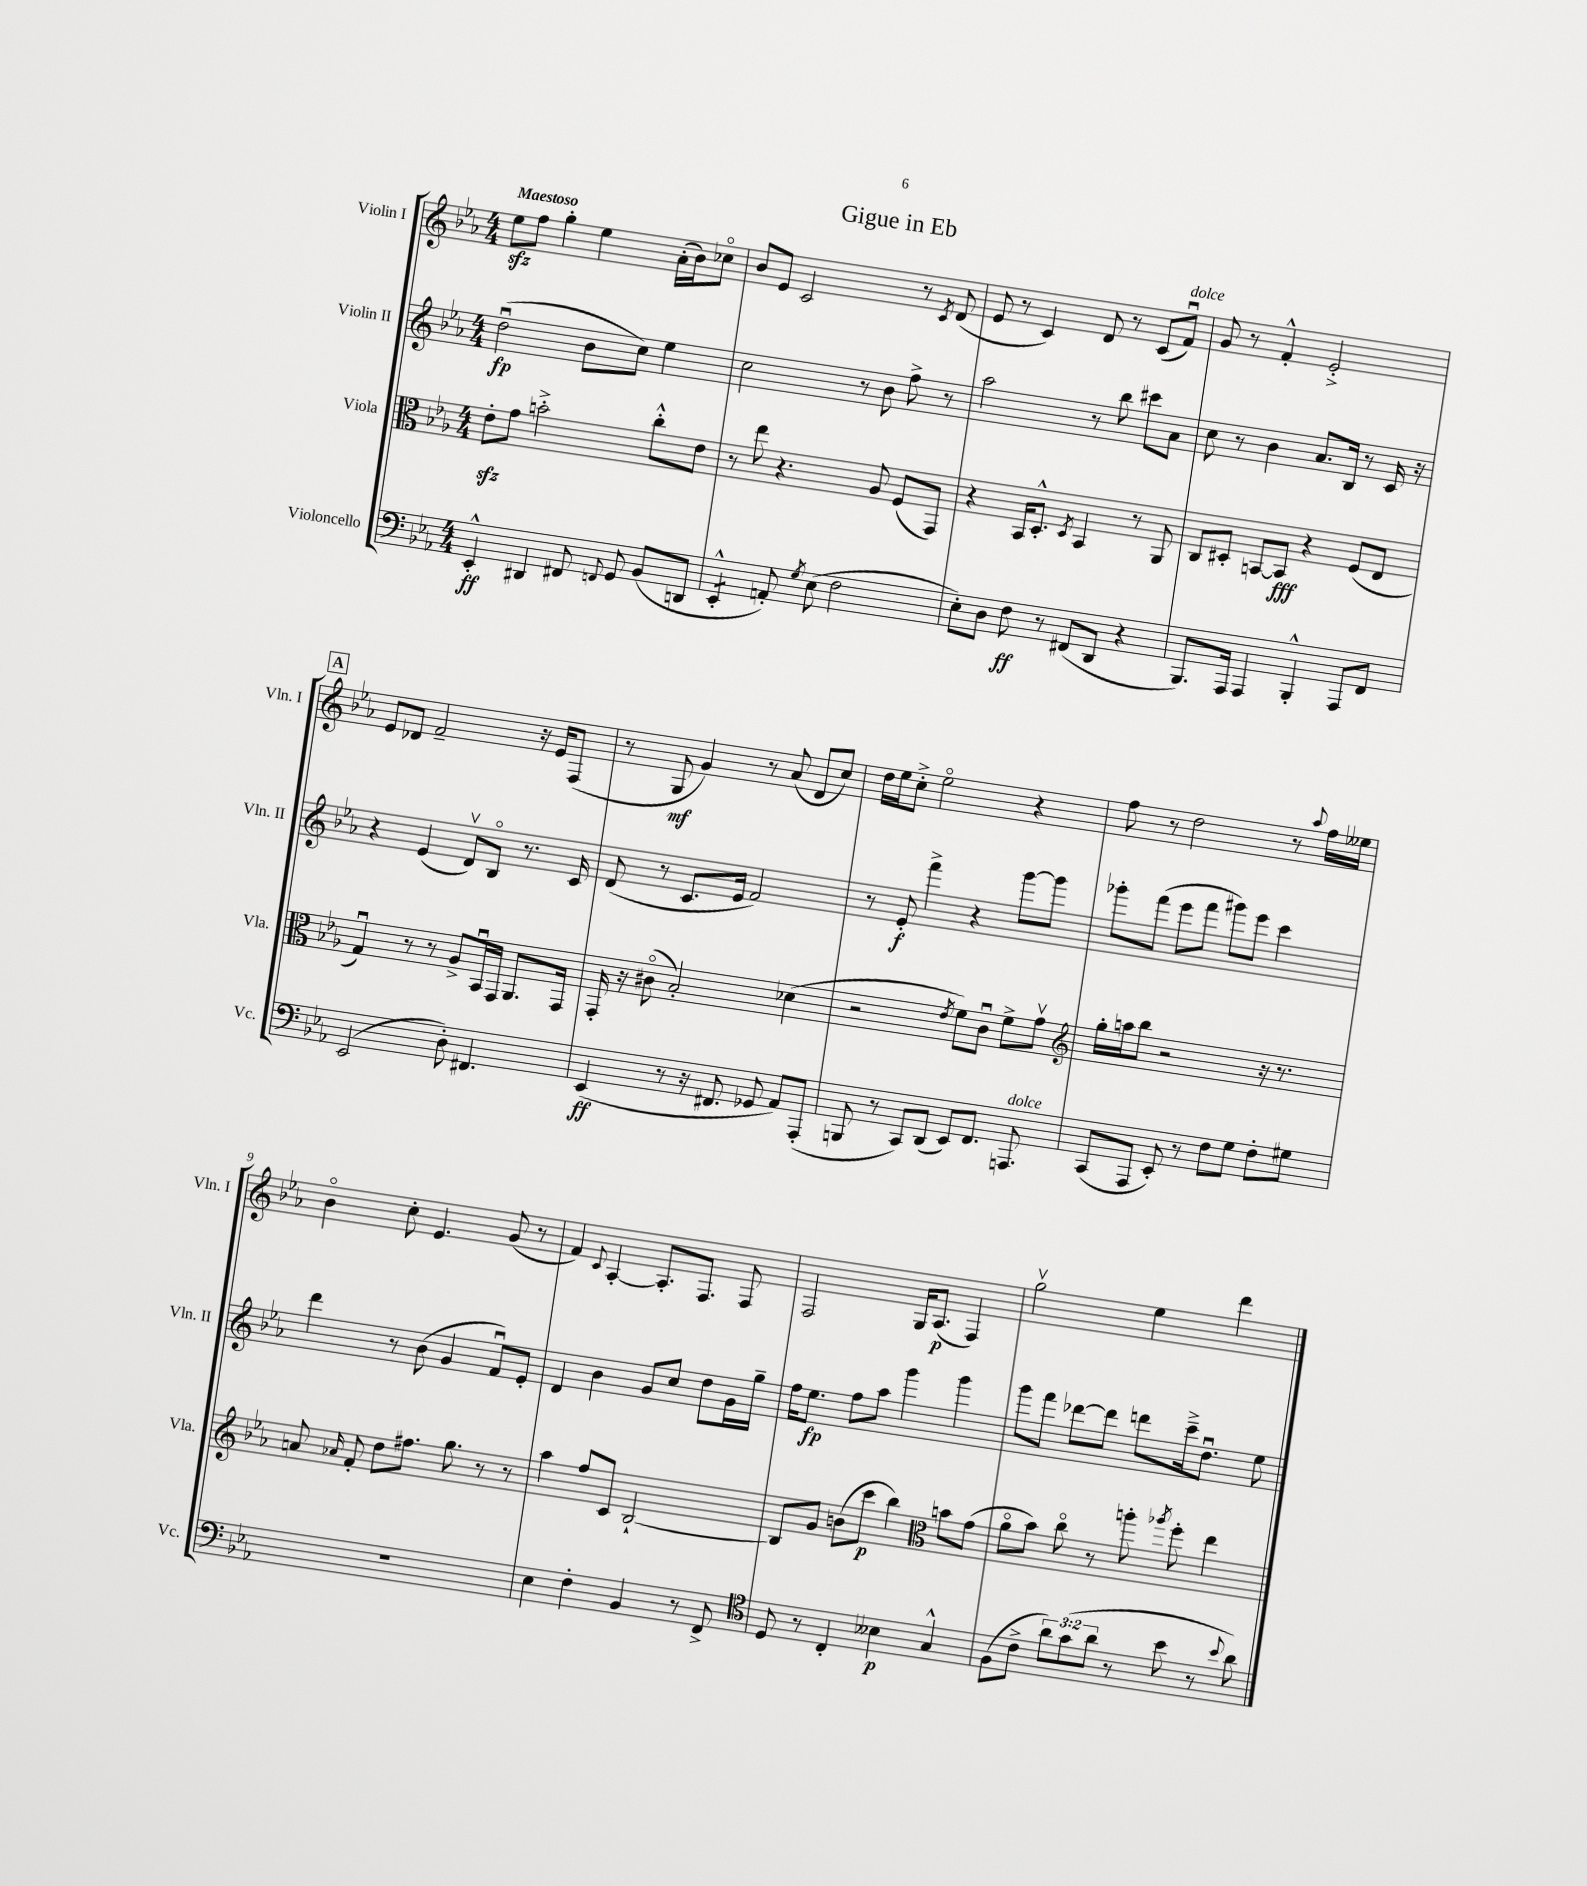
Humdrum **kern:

**kern	**kern	**kern	**kern
*staff4	*staff3	*staff2	*staff1
*clefF4	*clefC3	*clefG2	*clefG2
*k[b-e-a-]	*k[b-e-a-]	*k[b-e-a-]	*k[b-e-a-]
*M4/4	*M4/4	*M4/4	*M4/4
4EE-'^^/	8e-'\L	(2ddu\	8ee-\L
.	8g\J	.	8ff\J
4DD#/	2b'^\	.	4gg'\
8FF#/	.	8b-\L	4ee-\
8qqFF/	.	.	.
8GG/	.	8cc\J)	.
(8BB-/L	8cc'^^\L	4ee-\	(16a-'\LL
.	.	.	16b-\J)
8DD/J	8e-\J	.	8cc-o\J
=	=	=	=
4EE-'^^/	8r	2cc\	8b-/L
.	8ee-\	.	8e-/J
8AA'/)	4.r	.	2c/
8qG/	.	.	.
(8E-\	.	.	.
2F\	.	8r	.
.	8A-/	8b-\	.
.	(8F/L	8ff^\	8r
.	.	.	8qc/
.	8GG/J)	8r	(8d/
=	=	=	=
8E-'\L)	4r	2aa-\	8e-/
8D\J	.	.	8r
8F\	16BB-/LK	.	4c/)
.	8.D'^^/J	.	.
8r	.	.	.
.	8qD/	.	.
(8FF#/L	4BB-/	8r	8d/
8DD/J	.	8bb-\	8r
4r	8r	8ccc#\L	(8c/L
.	8AA-/	8a-\J	8fu/J)
=	=	=	=
8.BBB-/L)	8C/L	8cc\	8g/
.	8D#'/J	8r	8r
16AAA-/Jk	.	.	.
4AAA-/	[8BB/L	4b-\	4f'^^/
.	8BB/]J	.	.
4BBB-'^^/	4r	8.a-/L	2e-'^/
.	.	16B-/Jk	.
8AAA-/L	(8F/L	8r	.
8FF/J	8E-/J	16c/	.
.	.	16r	.
=	=	=	=
(2EE-/	4Gu/)	4r	8e-/L
.	.	.	8d-/J
.	8r	(4e-/	2f~/
.	8r	.	.
8D'\)	8A-^/L	8dv/L)	.
4.FF#/	16BB-u/L	8B-o/J	.
.	16GG/JJ	.	.
.	8.AA-/L	8.r	16r
.	.	.	16e-/LK
.	.	.	(8F/J
.	16GG/Jk	16c/	.
=	=	=	=
(4EE-/	16GG'/	(8d/	8r
.	16r	.	.
.	(8c#o\	8r	8G/
8r	2B-'/)	8.c/L	4g/)
16r	.	.	.
8.FF#/	.	16e-/Jk	.
.	.	2f/)	8r
8GG-/	.	.	(8a-/
8AA-/L)	(4d-\	.	8d/L
(8AAA-'/J	.	.	8cc/J)
=	=	=	=
8BBB/	2r	8r	16dd\LL
.	.	.	16ee-\J
8r	.	8e-'/	8cc'^\J
8CC/L)	.	4fff^\	2ee-o\
(8DD/J	.	.	.
.	8qe-/	.	.
8EE-/L)	8f\L)	4r	.
8.FF/J	8cu\J	.	.
.	8f^\L	[8ggg\L	4r
8.AAA/	.	.	.
.	8gv\J	8ggg\]J	.
=	=	=	=
*	*clefG2	*	*
(8CC/L	16gg'\LL	8ggg-'\L	8ff\
.	16aa\J	.	.
8AAA-/J	8bb-\J	(8fff\J	8r
8EE-'/)	2r	8eee-\L	2dd\
8r	.	8fff\J	.
8F\L	.	8ggg#\L)	.
8G\J	.	8eee-\J	.
8F'\L	16r	4ccc\	8r
.	8.r	.	.
.	.	.	8qqaa-/
8G#\J	.	.	16ff\LL
.	.	.	16ee--\JJ
=	=	=	=
1r	8a/	4ddd\	4b-o\
.	16qqa-/	.	.
.	8f'/	.	.
.	8dd\L	8r	8cc'\
.	8.ff#\J	(8b-\	4.e-/
.	.	4g/	.
.	8.gg\	.	.
.	8r	8fu/L)	(8g/
.	8r	8e-'/J	8r
=	=	=	=
4E-\	4aa-\	4d/	4f/)
.	.	.	8qqc/
4F'\	8ff/L	4b-\	[4A-'/
.	8c/J	.	.
4BB-/	[2B-`/	8g/L	8.A-'/]L
.	.	8cc/J	.
.	.	.	8.F/J
8r	.	8dd\L	.
8FF^/	.	16g\L	8F/
.	.	16gg~\JJ	.
=	=	=	=
*clefC4	*	*	*
8D/	8B-/]L	16ff\LK	2F/
.	.	8.ee-\J	.
8r	8g/J	.	.
4C'/	(8b\L	8ff\L	.
.	8ccc\J	8aa-\J	.
4B--\	4bb-\)	4ggg\	16G/LK
.	.	.	(8.A-/J
*	*clefC3	*	*
4G^^/	8b\L	4ggg\	4F/)
.	(8g\J	.	.
=	=	=	=
(8F\L	8a-o\L	8ggg\L	2ggv\
8c^\J	8b-\J)	8fff\J	.
12a-\L)	8cco\	[8ddd-\L	.
(12g\	.	.	.
.	8r	8ddd-\]J	.
12a-\J	.	.	.
8r	8aa'\	8ddd\L	4ee-\
.	8qaa-/	.	.
8b-\	8ff'\	16ccc~^\k	.
.	.	8.ddu\J	.
8r	4ee-\	.	4ddd\
8qqb-/	.	.	.
8a-\)	.	8ee-\	.
==	==	==	==
*-	*-	*-	*-
